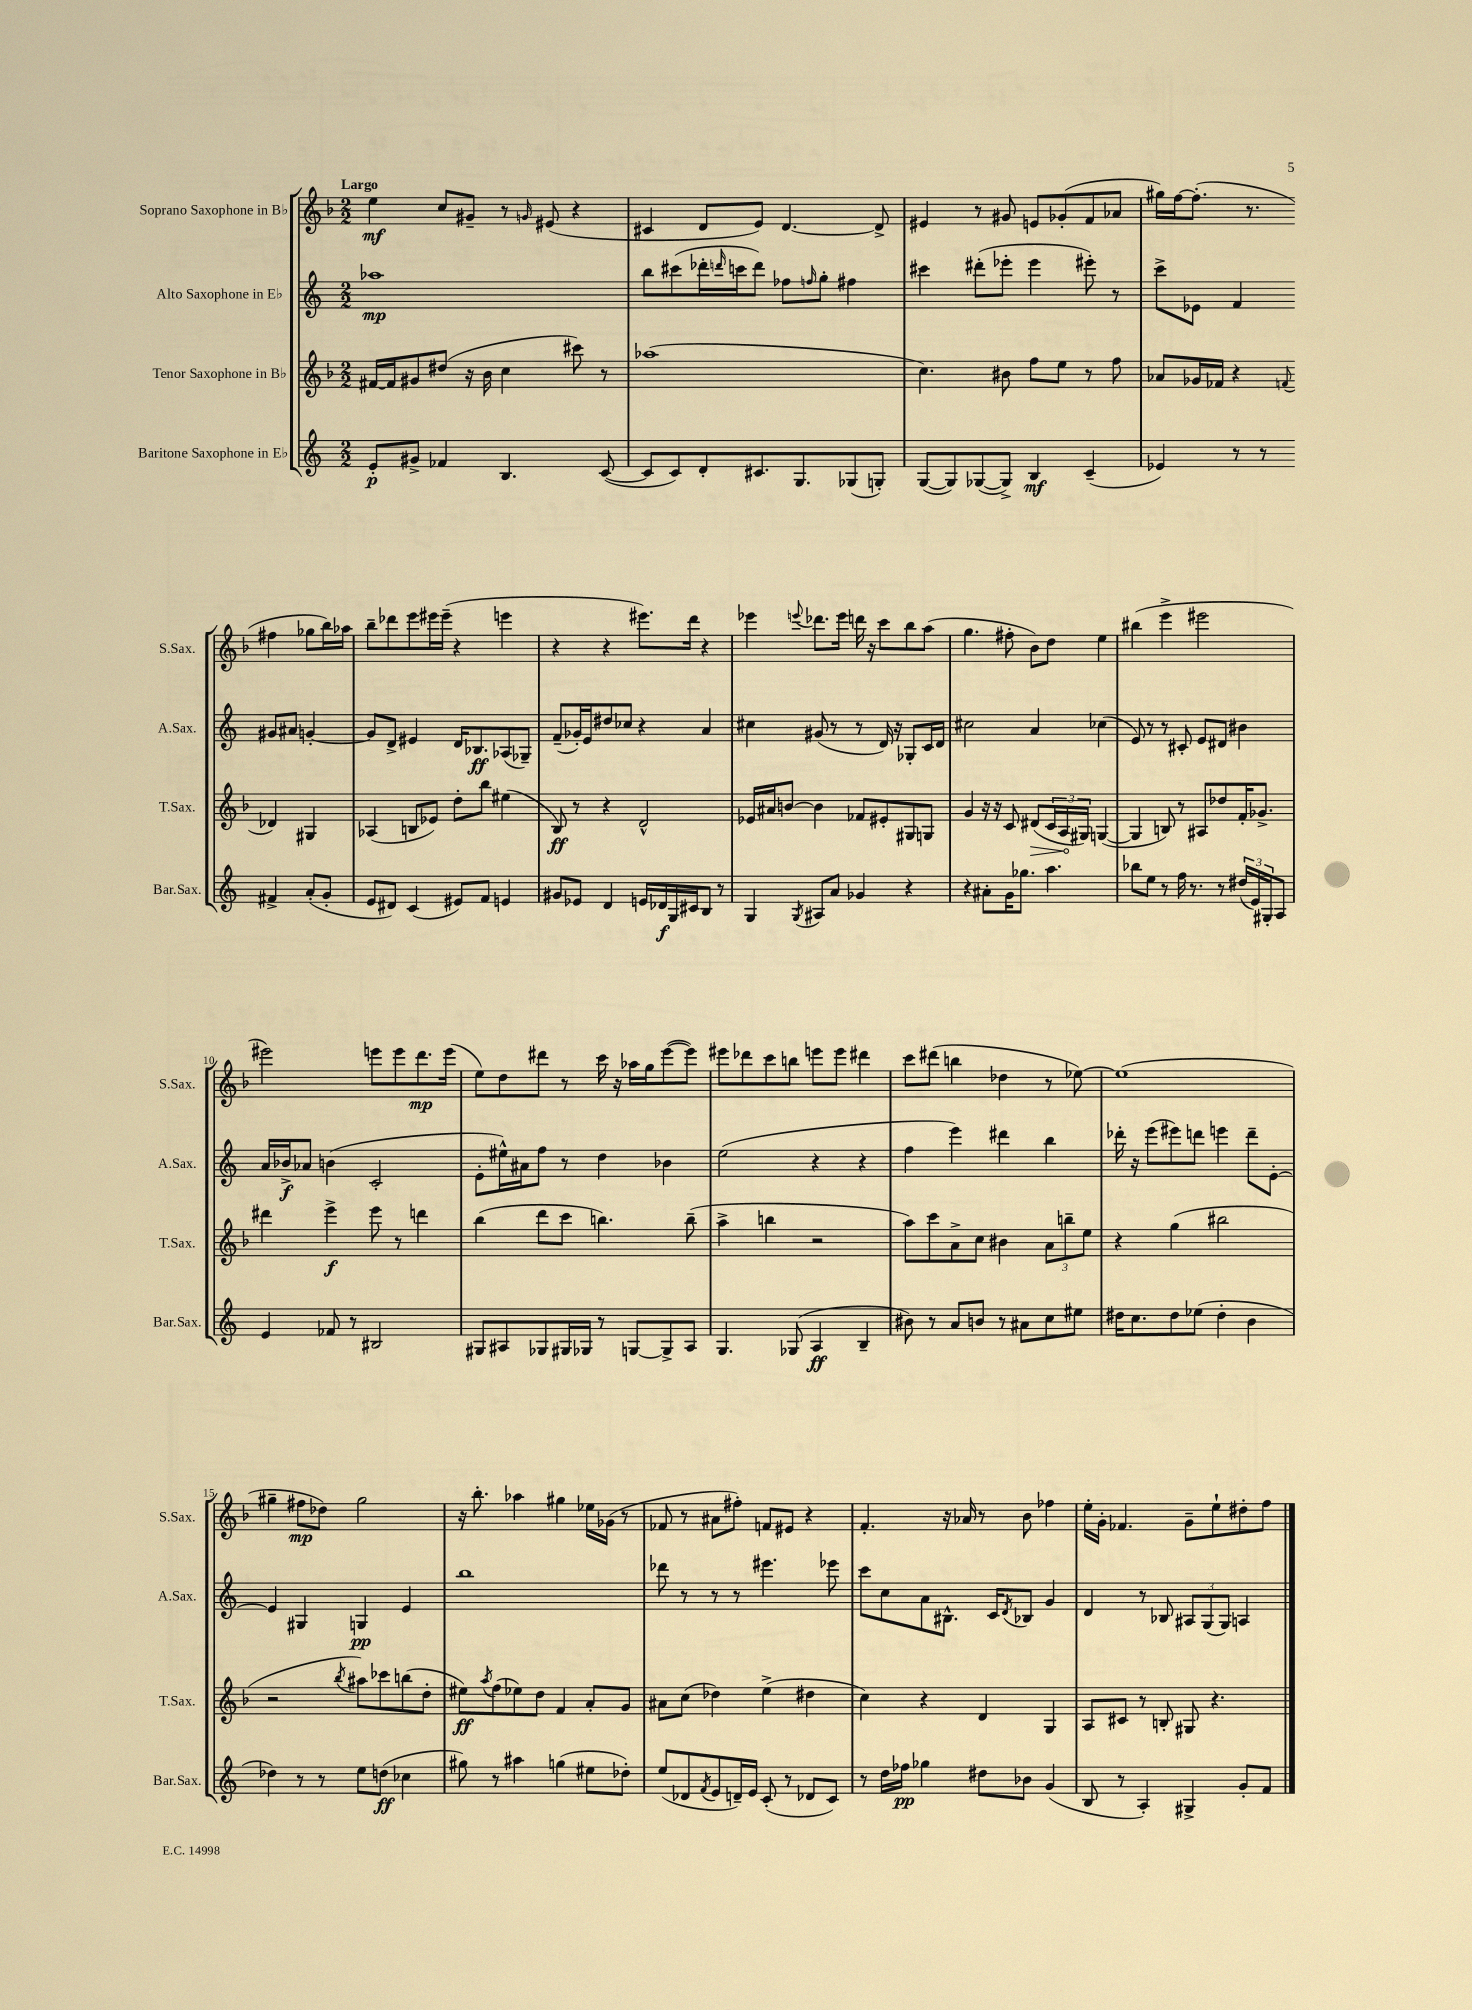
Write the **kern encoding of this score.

**kern	**kern	**kern	**kern
*staff4	*staff3	*staff2	*staff1
*clefG2	*clefG2	*clefG2	*clefG2
*k[]	*k[b-]	*k[]	*k[b-]
*M2/2	*M2/2	*M2/2	*M2/2
8e'/L	[16f#/LL	1aa-	4ee\
.	16f#/]J	.	.
8g#^/J	8g#/	.	.
4f-/	(8dd#/J	.	8cc/L
.	16r	.	8g#~/J
.	16b-\	.	.
4.B/	4cc\	.	8r
.	.	.	16qqg/
.	.	.	(8e#/
.	8ccc#\)	.	4r
([8c/	8r	.	.
=	=	=	=
8c/]L	(1aa-	8bb\L	4c#/
8c/)	.	(8ccc#\	.
8d'/	.	16ddd-'\L	8d/L
.	.	16qqddd/	.
.	.	16ccc\J	.
8.c#/	.	8ddd\J)	8e/J)
.	.	8ff-\L	[4.d/
8.G/	.	.	.
.	.	16qqff/	.
.	.	8gg'\J	.
(8G-/	.	4ff#\	.
8G'/J)	.	.	8d^/]
=	=	=	=
([8G/L	4.cc\)	4ccc#\	4e#/
8G/])	.	.	.
([8G-/	.	(8ddd#'\L	8r
8G-^/]J)	8b#\	8eee-'\J	8g#/
4B/	8ff\L	4eee-\	8e/L
.	8ee\J	.	(8g-'/
(4c~/	8r	8eee#'\)	8f/
.	8ff\	8r	8a-/J
=	=	=	=
4e-/)	8a-/L	8ccc^\L	16gg#\LL)
.	.	.	[16ff\J
.	16g-/L	8e-\J	(8.ff'\]J
.	16f-/JJ	.	.
8r	4r	4f/	.
.	.	.	8.r
8r	.	.	.
.	8qqf/	.	.
4f#^/	4d-/	8g#/L	4ff#\
.	.	8a#/J	.
(8a'/L	4G#/	[4g'/	8gg-\L
8g'/J	.	.	16bb-\L)
.	.	.	16aa-\JJ
=	=	=	=
8e/L	(4A-/	8g/]L	8bb-~\L
8d#/J)	.	8d^/J	8ddd-\
(4c/	8B/L	4e#/	8eee\
.	8e-/J)	.	16eee#\L
.	.	.	(16eee#~\JJ
8e#/L)	8dd'\L	16d/LK	4r
.	.	8.B-/	.
8f/J	8bb-\J	.	.
4e/	(4ee#\	(8A-/	4eee\
.	.	8G-~/J)	.
=	=	=	=
8g#/L	8B-/)	(8f~/L	4r
8e-/J	8r	16g-'/L)	.
.	.	16e/J	.
4d/	4r	8dd#/	4r
.	.	8cc-/J	.
16e/LL	2d^^/	4r	8.eee#\L)
16d-/	.	.	.
16G/	.	.	.
16c#/J	.	.	16ddd\Jk
8B/J	.	4a/	4r
8r	.	.	.
=	=	=	=
4G/	16e-/LL	4cc#\	4eee-\
.	16a#/J	.	.
.	[8b/J	.	.
8qG/	.	.	8qqeee/
8A#/L	4b\]	(8g#/	8.ddd-\L
8a/J	.	8r	.
.	.	.	16eee\Jk
4g-/	8f-/L	8r	16ddd\
.	.	.	16r
.	8e#'/	16d/)	8ccc\L
.	.	16r	.
4r	8G#/	8G-'/L	8bb-\
.	8G/J	16c/L	(8aa\J
.	.	16d/JJ	.
=	=	=	=
4r	4g/	2cc#\	4.gg\
8a#'\L	16r	.	.
.	16r	.	.
16g\K	8c/	.	8ff#'\
8.gg-\J	.	.	.
.	(8d#/L	4a/	8b-\L)
4.aa\	24c/L	.	8dd\J
.	24A/	.	.
.	24G#/JJ)	.	.
.	([4G/	(4cc-\	4ee\
=	=	=	=
8bb-\L	4G/]	8e/)	(4bb#\
8ee\J	.	8r	.
8r	8B/)	8r	4eee^\
16ff\	8r	8c#'/	.
8.r	.	.	.
.	8A#/L	8e/L	2eee#\
8r	8dd-/	8d#/J	.
(24dd#/LL	16f'/K	4b#\	.
24e/)	.	.	.
.	8.g-^/J	.	.
24G#'/J	.	.	.
8A/J	.	.	.
=	=	=	=
4e/	4ddd#\	16a/LL	2eee#\)
.	.	16b-^/J	.
.	.	8a-/J	.
8f-/	4eee^\	(4b\	.
8r	.	.	.
2B#/	8eee\	2c'/	8eee\L
.	8r	.	8eee\
.	4ddd\	.	8.ddd\
.	.	.	(16eee\Jk
=	=	=	=
8G#/L	(4bb-\	8e'\L	8ee\L)
8A#/	.	16ee#^^\L)	8dd\
.	.	16a#\J	.
8G-/	8ddd\L	8ff\J	8ddd#\J
16G#/L	8ccc\J	8r	8r
16G-/JJ	.	.	.
8r	4.bb\)	4dd\	16ccc\
.	.	.	16r
[8G/L	.	.	16aa-\LL
.	.	.	16gg\J
8G^/]	.	4b-\	([8eee\
8A#/J	(8bb~\	.	8eee\]J)
=	=	=	=
4.G/	4aa^\	(2ee\	8eee#\L
.	.	.	8ddd-\
.	4bb\	.	8ccc\
(8G-/	.	.	8bb\J
4A/	2r	4r	8eee\L
.	.	.	8eee\J
4B~/	.	4r	4ddd#\
=	=	=	=
8b#\)	8aa\L)	4ff\	8ccc\L
8r	8ccc\	.	(8ddd#\J
8a/L	8a^\	4eee\)	4bb\
8b/J	8cc\J	.	.
8r	4b#\	4ddd#\	4dd-\
8a#\L	.	.	.
8cc\	12a\L	4bb\	8r
.	12bb~\	.	.
8ee#\J	.	.	[8ee-\)
.	12ee\J	.	.
=	=	=	=
16dd#\LK	4r	16ddd-'\	(1ee-]
8.cc\	.	16r	.
.	.	(8eee\L	.
8dd#\	(4gg\	8eee#\)	.
(8ee-\J	.	8ddd\J	.
4dd#'\	2bb#\	4eee\	.
4b\	.	8ddd~\L	.
.	.	[8e'\J	.
=	=	=	=
4dd-\)	2r	4e/]	4gg#~\
8r	.	4G#/	8ff#\L
8r	.	.	8dd-\J)
.	8qbb-/	.	.
8ee\L	8aa#\L)	4G/	2gg#\
(8dd\J	8ccc-\	.	.
4cc-\	(8bb\	4e/	.
.	8dd'\J	.	.
=	=	=	=
8gg#\)	8ee#\L)	1bb	16r
.	.	.	8.bb-'\
.	8qaa/	.	.
8r	(8ff\	.	.
4aa#\	8ee-\)	.	4aa-\
.	8dd\J	.	.
(4gg\	4f/	.	4gg#\
8ee#\L	8a'/L	.	16ee-\LL
.	.	.	(16g-\JJ
8dd-'\J)	8g/J	.	8r
=	=	=	=
(8ee/L	8a#\L	8ddd-\	8f-/
8d-/	(8cc\J	8r	8r
8qf/	.	.	.
8e/	4dd-\)	8r	8a#\L
16d~/L)	.	8r	8ff#'\J)
16e/JJ	.	.	.
(8c'/	(4ee^\	4.eee#\	8f/L
8r	.	.	8e#/J
8d-/L	4dd#\	.	4r
8c/J)	.	8eee-\	.
=	=	=	=
8r	4cc\)	8ccc\L	4.f'/
16dd\LL	.	8cc\	.
16ff-\JJ	.	.	.
4gg-\	4r	8a\	.
.	.	8.B#^^\J	16r
.	.	.	16a-/
8dd#\L	4d/	.	8r
.	.	16c/LK	.
.	.	8qd/	.
8b-\J	.	8B-/J	8b-\
(4g/	4G/	4g/	4ff-\
=	=	=	=
8B/	8A/L	4d/	16ee'\LL
.	.	.	16g'\JJ
8r	8c#/J	.	4.f-/
4A'/)	8r	8r	.
.	8B'/	8B-/	.
4G#^/	8G#/	12A#/L	8g~\L
.	.	(12G/	.
.	4.r	.	8ee`\
.	.	12G/J)	.
8g'/L	.	4A/	8dd#'\
8f/J	.	.	8ff\J
==	==	==	==
*-	*-	*-	*-
